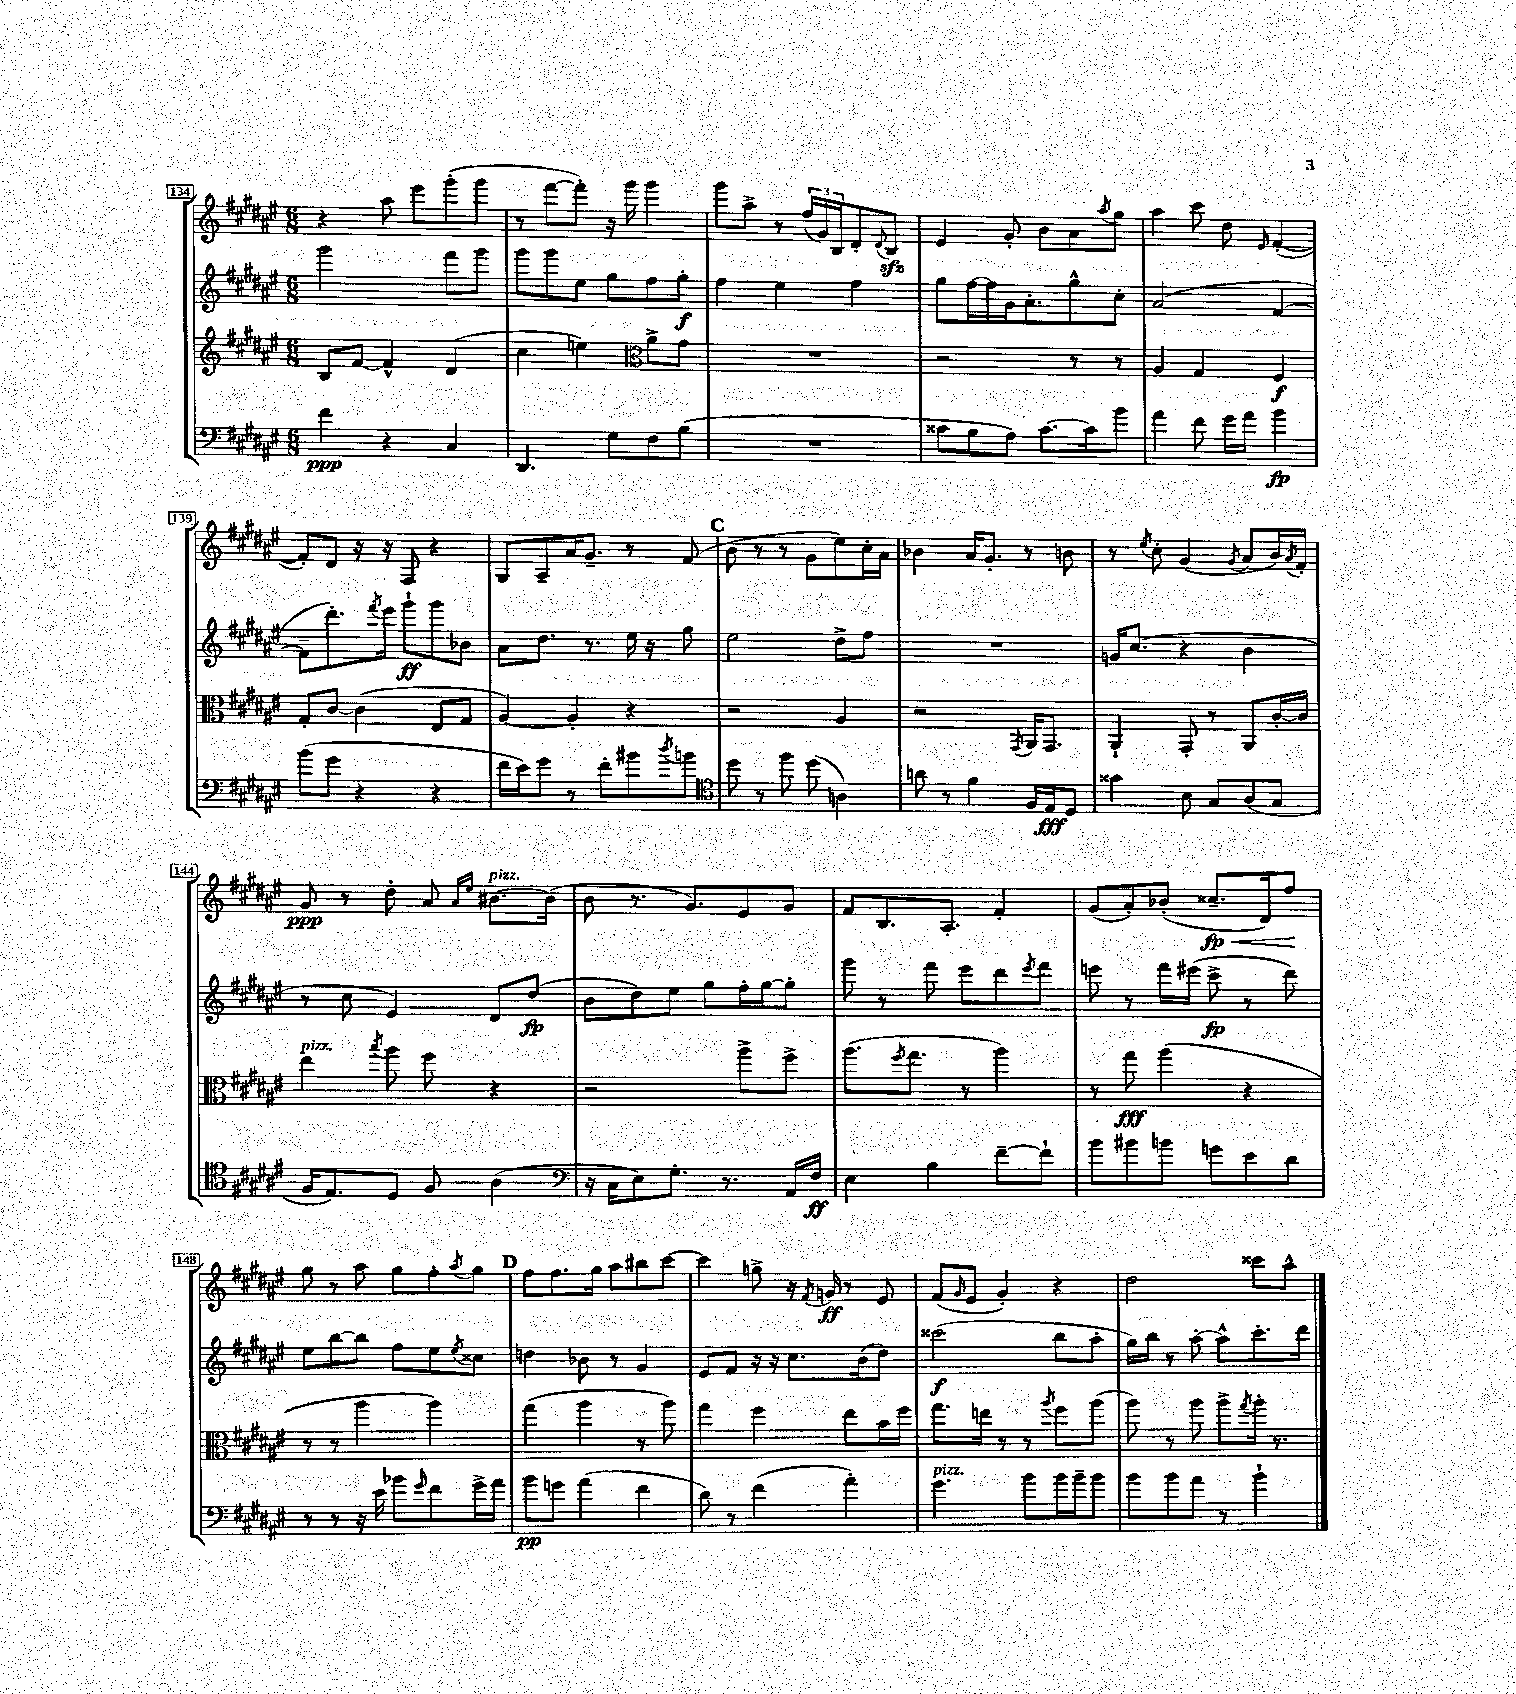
<<
\new StaffGroup <<
\new Staff = "s0" {
    \clef treble \key fis \major \numericTimeSignature \time 6/8
    r4 ais''8 eis'''8 gis'''8-.( gis'''8 |
    r8 fis'''8~ fis'''8-.) r16 gis'''16 gis'''4 |
    gis'''8 ais''8-> r8 \tuplet 3/2 { fis''16( gis'16) b16 } dis'8-. \appoggiatura { dis'8 } b8\sfz |
    eis'4 gis'8-. b'8 ais'8 \acciaccatura { ais''8 } gis''8 |
    ais''4 cis'''8 dis''8 \grace { eis'16 } fis'4~-.( |
    fis'8-.) dis'8 r16 r16 fis8 r4 |
    gis8 ais8-- ais'16 gis'8.-- r8 fis'8( |
    \mark \markup { \bold "C" } b'8 r8 r8 gis'8 eis''8) cis''16-. ais'16 |
    bes'4 ais'16 gis'8.-. r8 b'8 |
    r8 \acciaccatura { eis''8 } cis''8-. gis'4( \acciaccatura { gis'8 } ais'8 b'16) \acciaccatura { ais'8 } fis'16-. |
    gis'8\ppp r8 dis''8-. ais'8 \grace { ais'16 eis''16 } bis'8.~^\markup { \italic "pizz." } bis'16( |
    b'8 r8. gis'8.) eis'8 gis'8 |
    fis'8 b8. ais8.-. fis'4-. |
    gis'8( ais'8-.) bes'8-.( cisis''8.--\fp\< dis'16) fis''8\! |
    gis''8 r8 ais''8 gis''8 fis''8-. \acciaccatura { ais''8 } gis''8 |
    \mark \markup { \bold "D" } fis''8 fis''8. gis''16 ais''8 bis''8 cis'''8~ |
    cis'''4 g''8-> r16 \acciaccatura { fis'8 } g'16\ff r8 eis'8 |
    fis'8( \grace { gis'16 } eis'8 gis'4-.) r4 |
    dis''2 cisis'''8 ais''8-^ \bar "|." |
}
\new Staff = "s1" {
    \clef treble \key fis \major \numericTimeSignature \time 6/8
    gis'''2 fis'''8 gis'''8 |
    gis'''8 gis'''8 eis''8 gis''8 fis''8 gis''8-.\f |
    fis''4 eis''4 fis''4 |
    gis''8 fis''16~ fis''16 gis'16 ais'8.-. gis''8-^ cis''8-. |
    ais'2( fis'4~ |
    fis'8-- dis'''8.-.) \acciaccatura { fis'''8 } eis'''16 gis'''8-!\ff gis'''8 bes'8 |
    ais'8 dis''8. r8. eis''16 r16 gis''8 |
    \mark \markup { \bold "C" } eis''2 dis''8-> fis''8 |
    R2. |
    g'16 cis''8.( r4 b'4 |
    r8 cis''8 eis'4) dis'8 dis''8\fp( |
    b'8 dis''8) eis''8 gis''8 fis''16-. gis''16~ gis''8-. |
    gis'''8 r8 fis'''8 eis'''8 dis'''8 \acciaccatura { eis'''8 } fis'''8 |
    e'''8 r8 fis'''16 eis'''16( cis'''8->\fp r8 dis'''8) |
    eis''8 b''8~ b''8 fis''8 eis''8 \acciaccatura { eis''8 } cisis''8 |
    \mark \markup { \bold "D" } d''4 bes'8 r8 gis'4 |
    eis'8 fis'8 r16 r16 cis''8. b'16( dis''8) |
    cisis'''2\f( b''8 ais''8-. |
    gis''16) b''16 r8 ais''8~-. ais''8-^ cis'''8.-. dis'''16 \bar "|." |
}
\new Staff = "s2" {
    \clef treble \key fis \major \numericTimeSignature \time 6/8
    b8 fis'8~ fis'4-^ dis'4( |
    cis''4 e''4) \clef alto ais'8-> gis'8 |
    R2. |
    r2 r8 r8 |
    ais4 gis4 fis4\f |
    gis8-. cis'8~ cis'4( eis8 gis8 |
    ais4~) ais4-. r4 |
    \mark \markup { \bold "C" } r2 ais4 |
    r2 \acciaccatura { gis,8 } ais,16 gis,8. |
    ais,4-! gis,8-. r8 ais,8 cis'16~-. cis'16 |
    eis''4^\markup { \italic "pizz." } \acciaccatura { b''8 } ais''8 fis''8 r4 |
    r2 ais''8-> fis''8-> |
    ais''8.( \acciaccatura { fis''8 } gis''8. r8 ais''4) |
    r8 gis''8\fff ais''4( r4 |
    r8 r8 ais''4 ais''4) |
    \mark \markup { \bold "D" } gis''4( ais''4 r8 ais''8) |
    gis''4 fis''4 eis''8 b'16 fis''16 |
    gis''8. e''16 r8 r8 \acciaccatura { ais''8 } fis''8 ais''8( |
    ais''8) r8 ais''8 ais''8-> \acciaccatura { gis''8 } ais''16-. r8. \bar "|." |
}
\new Staff = "s3" {
    \clef bass \key fis \major \numericTimeSignature \time 6/8
    fis'4\ppp r4 cis4 |
    dis,4. gis8 fis8 b8( |
    R2. |
    cisis'8 b8 ais8) cisis'8.~ cisis'16 b'8 |
    ais'4 fis'8 gis'16 ais'16 b'4\fp |
    b'8( gis'8 r4 r4 |
    fis'16 eis'16) gis'8 r8 fis'8-. bis'8 \acciaccatura { dis''8 } b'8 |
    \mark \markup { \bold "C" } \clef tenor dis''8 r8 fis''8 dis''8( a4) |
    a'8 r8 fis'4 fis16 eis16\fff dis8 |
    gisis'4 b8 gis8 ais8( gis8 |
    fis16 eis8.) dis8 fis8 ais4( |
    \clef bass r16 cis16 eis8) gis8.-. r8. ais,16 fis16\ff |
    eis4 b4 fis'8~-- fis'8-! |
    b'8 bis'8 b'8 g'8 eis'8 dis'8 |
    r8 r8 r16 eis'16 bes'8 \grace { gis'16 } fis'8 gis'16-> ais'16 |
    \mark \markup { \bold "D" } b'8\pp g'8 ais'4( fis'4 |
    dis'8) r8 fis'4( ais'4-.) |
    gis'4.^\markup { \italic "pizz." } b'8 b'16 b'16-- b'8 |
    b'8 b'8 ais'8 r8 b'4-! \bar "|." |
}
>>
>>
\layout { \context { \Score currentBarNumber = #134 \override BarNumber.stencil = #(make-stencil-boxer 0.1 0.3 ly:text-interface::print) } }
